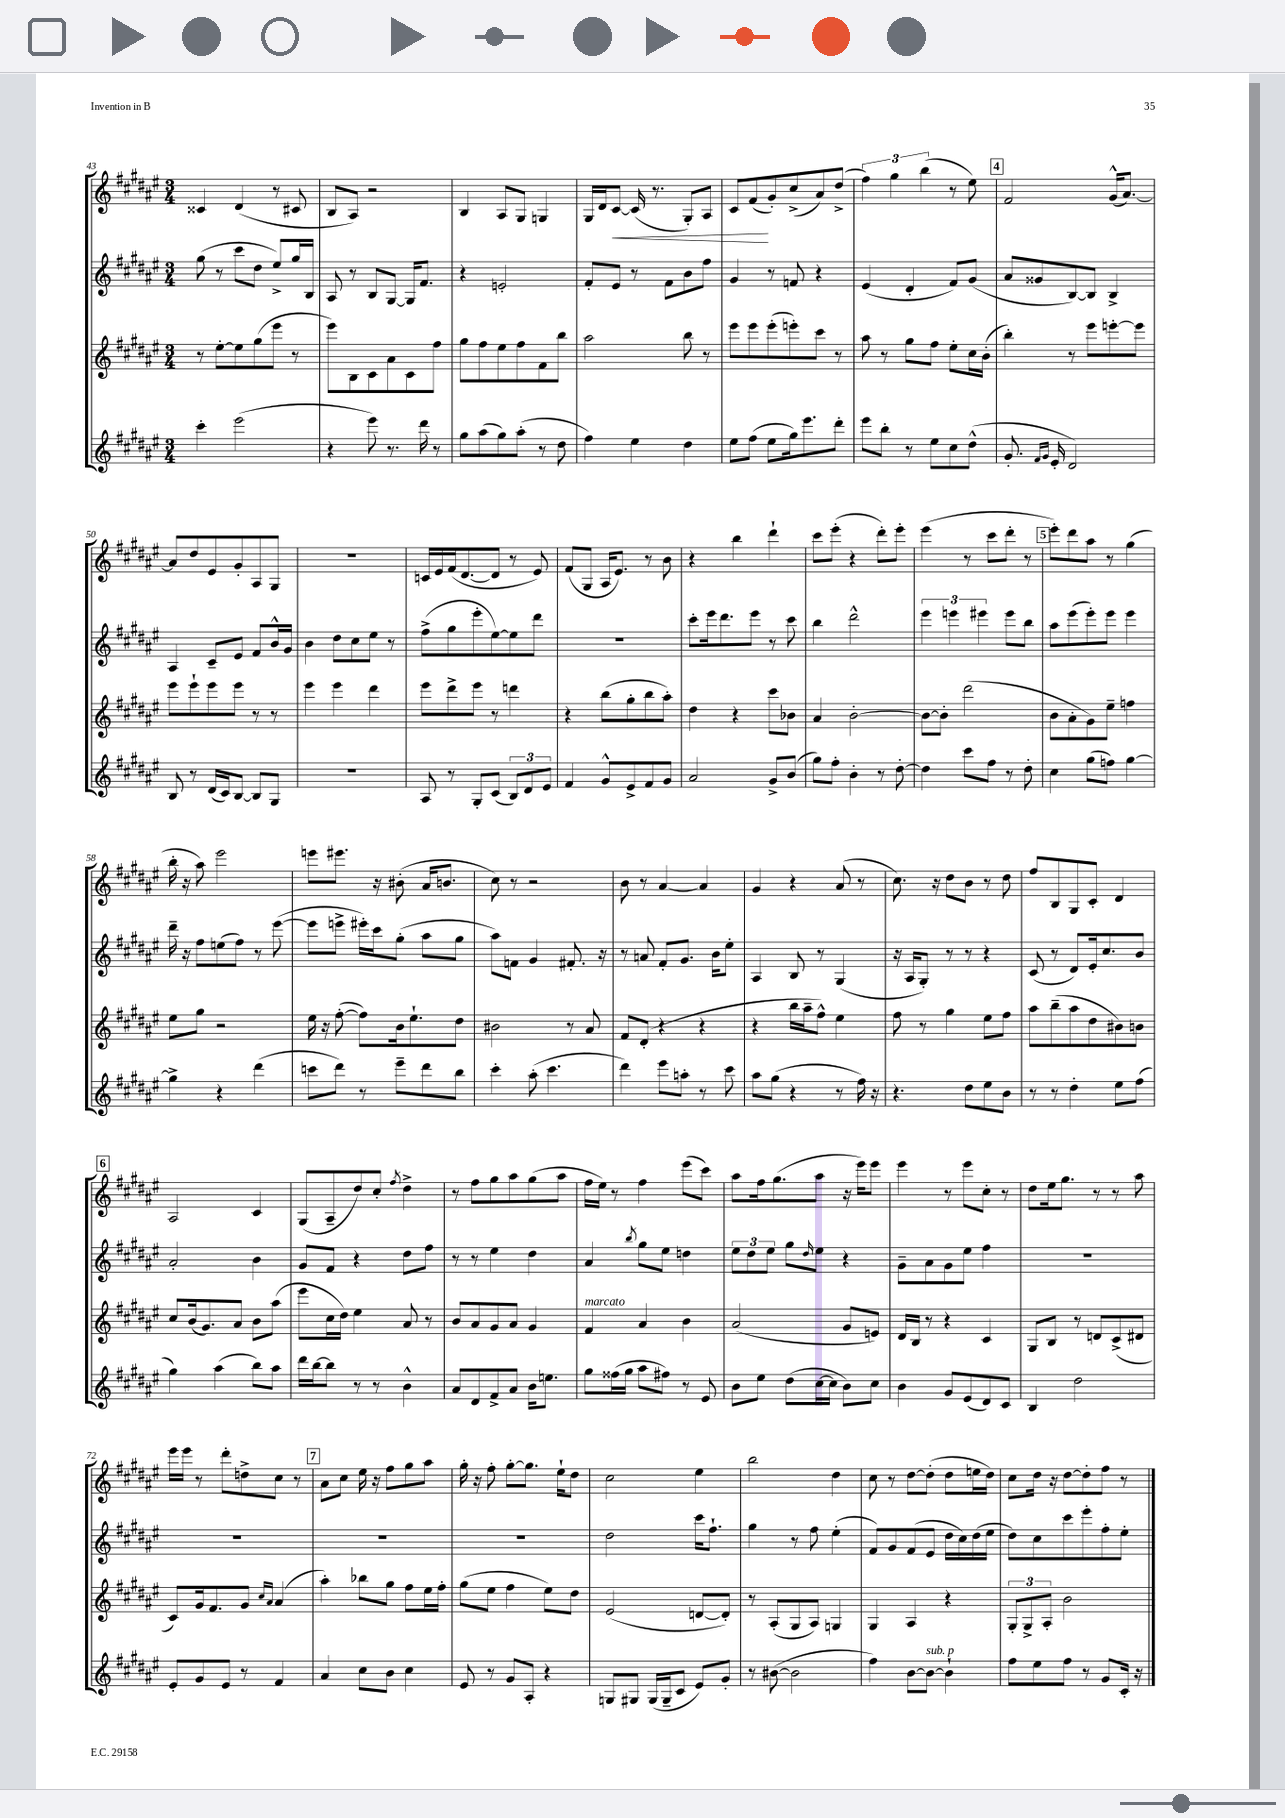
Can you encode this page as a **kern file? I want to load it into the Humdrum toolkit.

**kern	**kern	**kern	**kern
*staff4	*staff3	*staff2	*staff1
*clefG2	*clefG2	*clefG2	*clefG2
*k[f#c#g#d#a#e#]	*k[f#c#g#d#a#e#]	*k[f#c#g#d#a#e#]	*k[f#c#g#d#a#e#]
*M3/4	*M3/4	*M3/4	*M3/4
4ccc#'	8r	(8gg#	4c##
.	[8ee#'	8r	.
(2eee#	8ee#]	8ccc#	(4d#
.	(8gg#	8dd#	.
.	8eee#	8ee#^)	8r
.	8r	16gg#	8c#
.	.	16B	.
=	=	=	=
4r	8eee#)	8A#	8B
.	8B	8r	8A#)
8eee#)	8c#	8B	2r
8.r	8a#	[8G#	.
.	8c#	16G#]	.
16ddd#	.	8.f#	.
8r	8ff#	.	.
=	=	=	=
8gg#	8gg#	4r	4B
(8aa#	8ff#	.	.
8gg#)	8ee#	2e'	8A#
(8aa#'	8ff#	.	8G#
8r	8f#	.	4G
8dd#	8bb	.	.
=	=	=	=
4ff#)	2aa#	8f#'	16G#
.	.	.	16d#
.	.	8e#	[8c#
4ee#	.	8r	(16c#]
.	.	.	8.r
.	.	8f#	.
4dd#	8bb	8b	8G#')
.	8r	8ff#	8A#
=	=	=	=
8ee#	8eee#	4g#	8c#
(8ff#	8eee#	.	(8f#
8ee#	(8eee#'	8r	8g#')
16gg#)	8eee')	8f	(8cc#^
8.eee#	.	.	.
.	8ccc#	4r	8a#)
8ddd#'	8r	.	(8dd#^
=	=	=	=
8eee#	8aa#	(4e#	6ff#)
8bb'	8r	.	.
.	.	.	6gg#
8r	8gg#	4d#'	.
.	.	.	(6bb
8ee#	8ff#	.	.
8cc#	8ee#'	8f#)	8r
(8dd#^^	16cc#	(8g#	8ee#)
.	(16b'	.	.
=	=	=	=
8.g#'	4bb')	8a#	2f#
.	.	8g##	.
16qqf#	.	.	.
16qqg#	.	.	.
16e#'	.	.	.
2d#)	8r	[8B)	.
.	8eee#	8B]	.
.	[8eee'	4B^	(16g#^^
.	.	.	[8.a#)
.	8eee]	.	.
=	=	=	=
8B	8eee#	4A#	8a#]
8r	8eee#`	.	8dd#
(16d#	8eee#	8c#~	8e#
16c#)	.	.	.
[8B	8eee#	8e#	8g#'
8B]	8r	8f#	8A#
8G#	8r	16b^^	8G#
.	.	16g#	.
=	=	=	=
2.r	4eee#	4b	2.r
.	4eee#	8dd#	.
.	.	8cc#	.
.	4ddd#	8ee#	.
.	.	8r	.
=	=	=	=
8A#	8eee#	(8ff#^	16c
.	.	.	16e#
8r	8ddd#^	8gg#	(16f#
.	.	.	[8.d#
8G#'	8eee#	8eee#'	.
(8c#	8r	[8ee#)	8d#]
12B)	4ddd	8ee#]	8r
12d#	.	.	.
.	.	8ddd#	8e#)
12e#	.	.	.
=	=	=	=
4f#	4r	2.r	(8f#
.	.	.	8G#
8g#^^	(8bb	.	16A#
.	.	.	8.e#)
8e#^	8gg#'	.	.
8f#	8bb	.	8r
8g#	8aa#')	.	8b
=	=	=	=
2a#	4dd#	8ccc#'	4r
.	.	16eee#	.
.	.	8.ddd#	.
.	4r	.	4bb
.	.	8eee#	.
8g#^	8ccc#	8r	4ddd#`
(8b	8b-	8ccc#	.
=	=	=	=
8gg#)	4a#	4bb	8ccc#
8ff#'	.	.	(8eee#'
4b'	[2b'	2ddd#^^	4r
8r	.	.	8ddd#')
[8dd#'	.	.	8eee#'
=	=	=	=
4dd#]	8b_	6eee#	(4eee#
.	8b']	.	.
.	.	6eee	.
8ccc#	(2ddd#	.	8r
.	.	6eee#	.
8ff#	.	.	8ccc#
8r	.	8eee#	8ddd#'
8dd#'	.	8bb	8r
=	=	=	=
4cc#	8b	8aa#	8eee#')
.	8a#'	(8eee#	8ddd#
(8gg#	8g#)	8eee#')	8aa#
8ff)	8ee#~	8eee#	8r
[4gg#	4ff	4eee#	(4gg#
=	=	=	=
4gg#^]	8ee#	16ddd#~	16bb'
.	.	16r	16r
.	8gg#	8ff#	8aa#)
4r	2r	(8ee	2eee#
.	.	8ff#)	.
(4ddd#	.	8r	.
.	.	([8eee#	.
=	=	=	=
8ccc	16ee#	8eee#]	8eee
.	16r	.	.
8ddd#)	([8ff#'	8eee^	8.eee#
8r	8ff#])	16eee#')	.
.	.	16ccc#	16r
8eee#~	16b	(8gg#'	(8b#'
.	8.ee#`	.	.
8ddd#	.	8aa#	16a#
.	.	.	8.b
8bb	8dd#	8gg#	.
=	=	=	=
4ccc#'	2b#	8aa#)	8cc#)
.	.	8f	8r
(8aa#'	.	4g#	2r
4.ccc#	.	.	.
.	8r	8.f#'	.
.	8a#	.	.
.	.	16r	.
=	=	=	=
4ddd#)	8f#	8r	8b
.	(8d#'	8a	8r
8eee#	4r	8f#'	[4a#
8aa'	.	8.g#	.
8r	4r	.	4a#]
.	.	16b	.
8ccc#	.	8ee#'	.
=	=	=	=
8aa#	4r	4A#	4g#
(8gg#	.	.	.
4r	16bb	8B	4r
.	16aa#~	.	.
.	8ff#^^)	8r	.
8r	4ee#	(4G#	(8a#
16ff#)	.	.	8r
16r	.	.	.
=	=	=	=
4.r	8ff#	16r	8.cc#)
.	.	16A#	.
.	8r	8G#')	.
.	.	.	16r
.	4gg#	8r	8dd#
8dd#	.	8r	8b
8ee#	8ee#	4r	8r
8b	8ff#	.	8dd#
=	=	=	=
8r	8aa#	(8c#	8ff#
8r	(8bb~	8r	8B
4dd#'	8aa#	8d#)	8G#
.	8dd#	16e#'	8c#'
.	.	8.cc#	.
8ee#	8b#)	.	4d#
(8ff#	8b	8b	.
=	=	=	=
4gg#)	8cc#	2a#'	2A#
.	(16b	.	.
.	8.g#)	.	.
(4aa#	.	.	.
.	8a#	.	.
8bb)	8b	4b	4c#
8aa#	(8aa#	.	.
=	=	=	=
16ddd#	8eee#	8g#	(8G#
[16bb	.	.	.
8bb]	16cc#	8f#	8A#~
.	16dd#)	.	.
8r	4ee#	4r	8dd#)
8r	.	.	8cc#'
.	.	.	8qff#
4b^^	8a#	8dd#	4dd#^
.	8r	8ff#	.
=	=	=	=
8a#	8b	8r	8r
8d#	8a#	8r	8ff#
8f#^	8g#	4ee#	8gg#
8a#	8a#	.	8aa#
16b	4g#	4dd#	(8gg#
8.ee	.	.	.
.	.	.	8aa#
=	=	=	=
8gg#	4f#	4a#	16ff#
.	.	.	16ee#)
(16ff##	.	.	8r
16gg#	.	.	.
.	.	8qbb	.
8aa#	4a#	8gg#	4ff#
8ff#)	.	8ee#	.
8r	4b	4dd	(8eee#
8e#	.	.	8ccc#)
=	=	=	=
8b	(2a#	12ee#	8aa#
.	.	12dd#	.
8ee#	.	.	16ff#
.	.	12ee#	.
.	.	.	(8.gg#
(8dd#	.	8gg#	.
.	.	16qqdd#	.
[16cc#	.	8ee#	8aa#
16cc#]	.	.	.
8b)	8g#	4r	16r
.	.	.	16eee#)
8cc#	8e)	.	8eee#
=	=	=	=
4b	16d#	8g#~	4eee#
.	16B	.	.
.	8r	8a#	.
8g#	4r	8g#	8r
(8e#	.	8ee#	8eee#
8d#)	4c#	4ff#	8cc#'
8c#	.	.	8r
=	=	=	=
4B	8G#	2.r	8dd#
.	8B	.	16ee#
.	.	.	8.gg#
2dd#	8r	.	.
.	8d	.	8r
.	(8c#^	.	8r
.	8d#	.	8aa#
=	=	=	=
8e#'	8c#)	2.r	16eee#
.	.	.	16eee#
8g#	16g#	.	8r
.	8.f#	.	.
8e#	.	.	8ddd#'
8r	8g#	.	8dd^
.	16qqcc#	.	.
.	16qqa#	.	.
4f#	(4a#	.	8cc#
.	.	.	8r
=	=	=	=
4a#	4aa#')	2.r	8a#
.	.	.	8cc#
8cc#	8bb-	.	16ee#
.	.	.	16r
8b	8gg#	.	8ff#
4cc#	8ff#	.	8gg#
.	16ee#	.	8aa#
.	16ff#'	.	.
=	=	=	=
8e#	(8gg#	2.r	16gg#'
.	.	.	16r
8r	8ee#	.	8ff#'
8g#	4ff#	.	[8gg#'
8A#'	.	.	8.gg#]
4r	8ee#)	.	.
.	.	.	16ee#`
.	8dd#	.	8dd#
=	=	=	=
8G	(2e#	2dd#	2cc#
8G#	.	.	.
(16G#	.	.	.
16G#~	.	.	.
8c#	.	.	.
8e#)	[8d	16ccc#	4ee#
.	.	8.ff#`	.
8g#'	8d'])	.	.
=	=	=	=
8r	8r	4gg#	2bb
([8b#	(8A#'	.	.
2b#]	8G#	8r	.
.	8A#)	8ff#	.
.	4G	(4ee#'	4dd#
=	=	=	=
4ff#)	4G#	8f#)	8cc#
.	.	8g#	8r
[8b	4A#	(8f#	[8dd#
8b_	.	8e#	(8dd#']
4b`]	4r	16dd#	8dd#
.	.	16cc#)	.
.	.	(16dd#	16ee
.	.	16ee#	16dd#)
=	=	=	=
8ff#	12G#'	8dd#)	8cc#
.	12G#^	.	.
8ee#	.	8cc#	16dd#
.	12A#'	.	.
.	.	.	16r
8ff#	2b	8ccc#	[8dd#
8r	.	8eee#'	8dd#']
8g#	.	8ff#'	8ff#
16c#'	.	8ee#'	8r
16r	.	.	.
==	==	==	==
*-	*-	*-	*-
